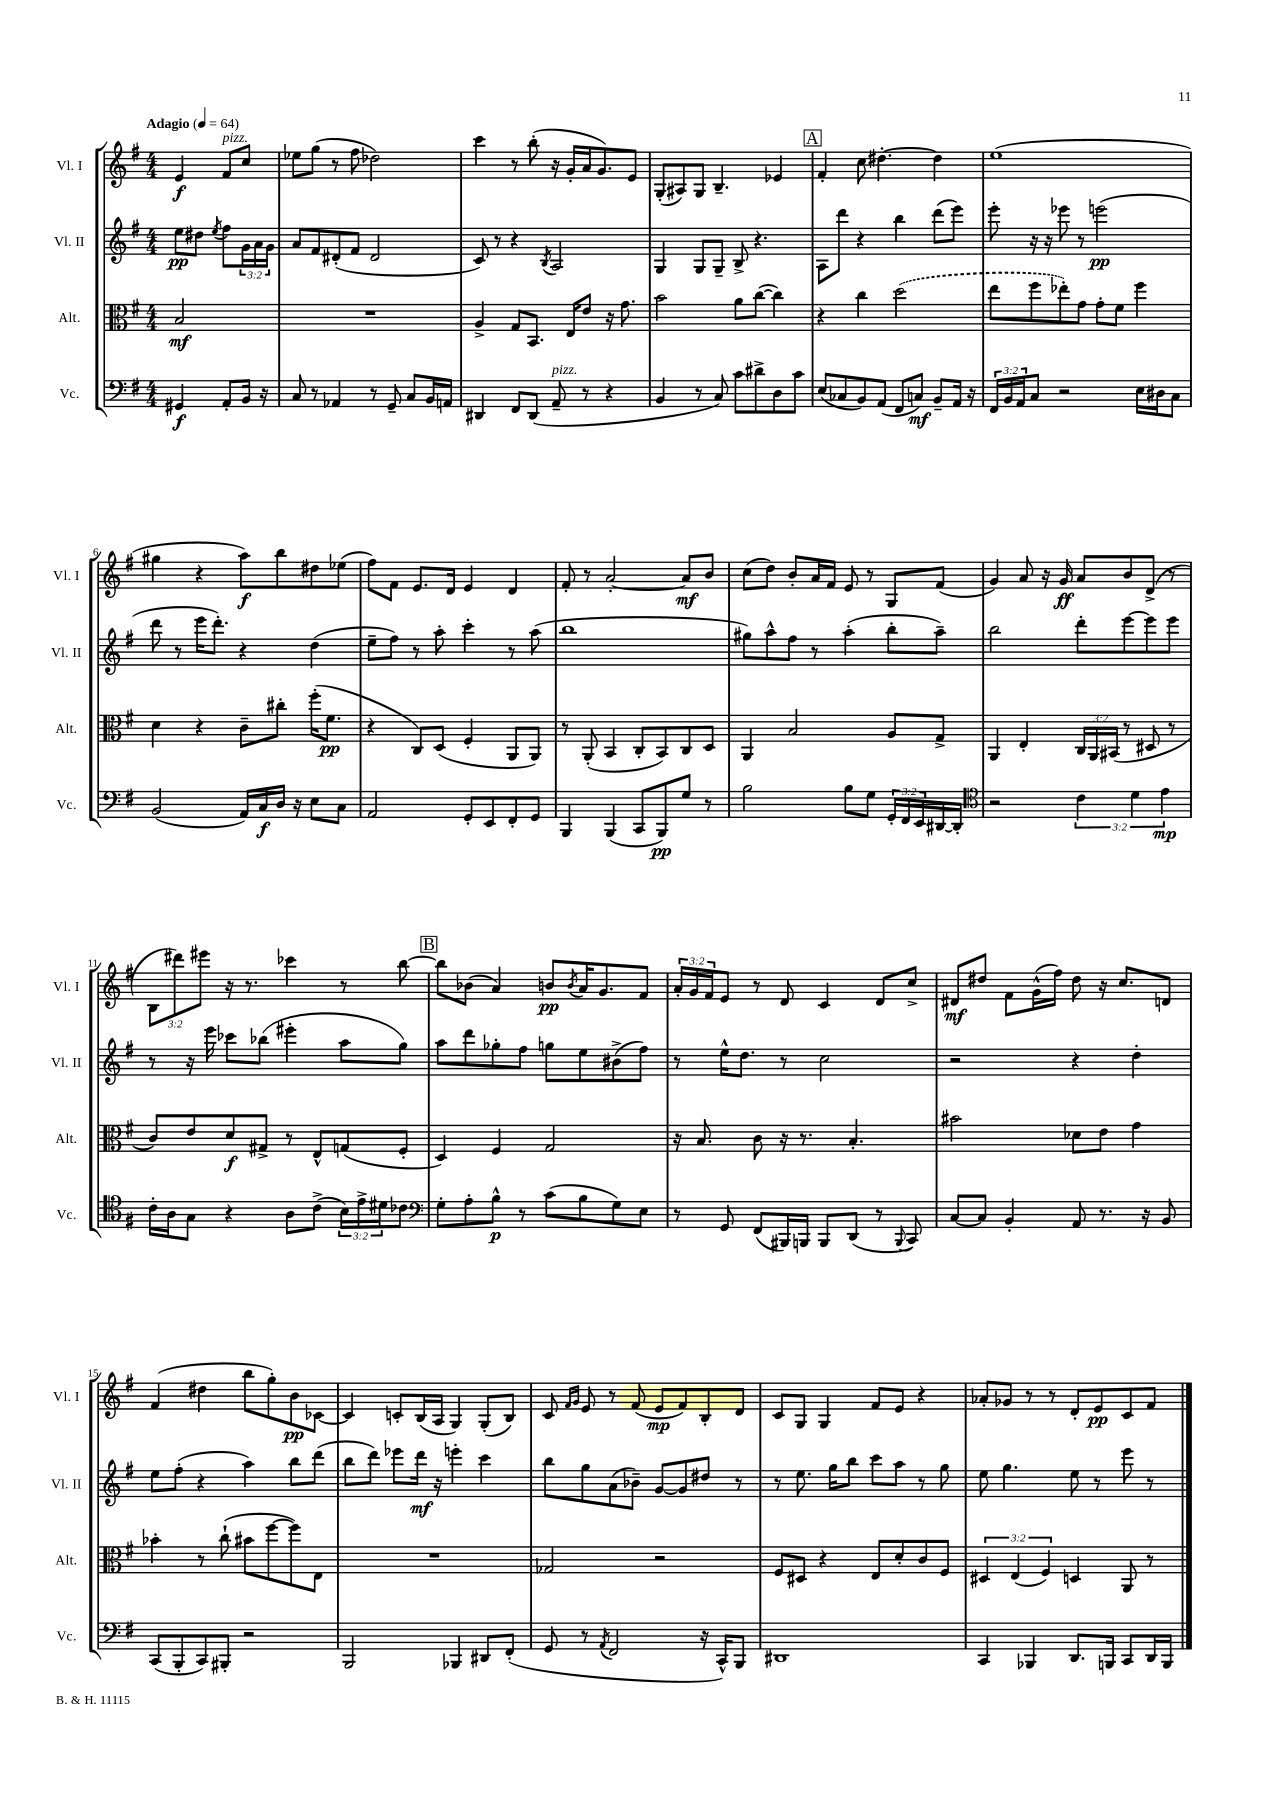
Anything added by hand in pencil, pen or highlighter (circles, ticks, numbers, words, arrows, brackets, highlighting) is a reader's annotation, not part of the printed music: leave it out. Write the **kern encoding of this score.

**kern	**dynam	**kern	**dynam	**kern	**dynam	**kern	**dynam
*part4	*part4	*part3	*part3	*part2	*part2	*part1	*part1
*staff4	*staff4	*staff3	*staff3	*staff2	*staff2	*staff1	*staff1
*I"Vc.	*	*I"Alt.	*	*I"Vl. II	*	*I"Vl. I	*
*I'Vc.	*	*I'Alt.	*	*I'Vl. II	*	*I'Vl. I	*
*clefF4	*	*clefC3	*	*clefG2	*	*clefG2	*
*k[f#]	*	*k[f#]	*	*k[f#]	*	*k[f#]	*
*M4/4	*	*M4/4	*	*M4/4	*	*M4/4	*
*MM64	*	*MM64	*	*MM64	*	*MM64	*
=	=	=	=	=	=	=	=
!	!	!	!	!	!	!LO:TX:a:B:t=Adagio	!
4GG#X/	f	2B/	mf	8ee\L	pp	4e/	f
.	.	.	.	8dd#X\J	.	.	.
.	.	.	.	8qee/	.	.	.
!	!	!	!	!	!	!LO:TX:a:i:t=pizz.	!
8AA'/L	.	.	.	8ff#\L	.	8f#/L	.
16BB/Jk	.	.	.	24g\L	.	8cc/J	.
.	.	.	.	24a\	.	.	.
16r	.	.	.	.	.	.	.
.	.	.	.	24g\JJ	.	.	.
=1	=1	=1	=1	=1	=1	=1	=1
8C/	.	1r	.	8a/L	.	8ee-X\L	.
8r	.	.	.	8f#/	.	(8gg\J	.
4AA-X/	.	.	.	(8d#X'/	.	8r	.
.	.	.	.	8f#/J	.	8ff#\	.
8r	.	.	.	2d#/	.	2dd-X\)	.
8GG~/	.	.	.	.	.	.	.
8C/L	.	.	.	.	.	.	.
16BB/L	.	.	.	.	.	.	.
16AAn/JJ	.	.	.	.	.	.	.
=2	=2	=2	=2	=2	=2	=2	=2
4DD#X/	.	4A^/	.	8c/)	.	4ccc\	.
.	.	.	.	8r	.	.	.
8FF#/L	.	8G/L	.	4r	.	8r	.
(8DD#/J	.	8.BB/J	.	.	.	(8bb'\	.
.	.	.	.	8qB/	.	.	.
!LO:TX:a:i:t=pizz.	!	!	!	!	!	!	!
8AA~/	.	.	.	2A/	.	16r	.
.	.	16E/KL	.	.	.	16g'/LL	.
8r	.	8e/J	.	.	.	16a/J	.
.	.	.	.	.	.	8.g/)	.
4r	.	16r	.	.	.	.	.
.	.	8.g\	.	.	.	.	.
.	.	.	.	.	.	8e/J	.
=3	=3	=3	=3	=3	=3	=3	=3
4BB/	.	2b\	.	4G/	.	(8G'/L	.
.	.	.	.	.	.	8A#X/)	.
8r	.	.	.	8G/L	.	8G/J	.
8C/)	.	.	.	8G~/J	.	4.B~/	.
8c\L	.	8a\L	.	8B^/	.	.	.
8d#X^\	.	([8cc\J	.	4.r	.	.	.
8D\	.	4cc\])	.	.	.	4e-X/	.
8c\J	.	.	.	.	.	.	.
!!LO:REH:place=s1:t=A
=4	=4	=4	=4	=4	=4	=4	=4
(8E/L	.	4r	.	8A\L	.	4f#'/	.
8C-X/	.	.	.	8ddd\J	.	.	.
8BB/)	.	4cc\	.	4r	.	8cc\	.
(8AA/J	.	.	.	.	.	[4.dd#X'\	.
8FF#/L	.	(2dd\	.	4bb\	.	.	.
8Cn/J)	mf	.	.	.	.	.	.
8BB~/L	.	.	.	(8ddd\L	.	4dd#\]	.
16AA/Jk	.	.	.	8eee\J)	.	.	.
16r	.	.	.	.	.	.	.
=5	=5	=5	=5	=5	=5	=5	=5
24FF#/LL	.	8ee\L	.	8eee'\	.	(1ee	.
24BB/	.	.	.	.	.	.	.
24AA/J	.	.	.	.	.	.	.
8C/J	.	8ff#\	.	16r	.	.	.
.	.	.	.	16r	.	.	.
2r	.	8ee-X'\)	.	8eee-X\	.	.	.
.	.	8g\J	.	8r	.	.	.
.	.	8g'\L	.	(2eeen\	pp	.	.
.	.	8f#\J	.	.	.	.	.
16E\LL	.	4ff#\	.	.	.	.	.
16D#X\J	.	.	.	.	.	.	.
8C\J	.	.	.	.	.	.	.
!!LO:LB:g=z
=6	=6	=6	=6	=6	=6	=6	=6
(2BB/	.	4d\	.	8ddd\	.	4gg#X\	.
.	.	.	.	8r	.	.	.
.	.	4r	.	16eee\KL	.	4r	.
.	.	.	.	8.ddd'\J)	.	.	.
16AA/LL)	.	8c~\L	.	4r	.	8aa\L)	f
16C/	f	.	.	.	.	.	.
16D/JJ	.	8cc#X'\J	.	.	.	8bb\	.
16r	.	.	.	.	.	.	.
8E\L	.	(16ff#'\KL	.	(4dd\	.	8dd#X\	.
.	.	8.f#\J	pp	.	.	.	.
8C\J	.	.	.	.	.	(8ee-X\J	.
=7	=7	=7	=7	=7	=7	=7	=7
2AA/	.	4r	.	8ee~\L	.	8ff#\L)	.
.	.	.	.	8ff#\J)	.	8f#\J	.
.	.	8C/L)	.	8r	.	8.e/L	.
.	.	(8D/J	.	8aa'\	.	.	.
.	.	.	.	.	.	16d/Jk	.
8GG'/L	.	4F#'/	.	4ccc'\	.	4e/	.
8EE/	.	.	.	.	.	.	.
8FF#'/	.	8AA/L	.	8r	.	4d/	.
8GG/J	.	8AA/J)	.	(8aa\	.	.	.
=8	=8	=8	=8	=8	=8	=8	=8
4BBB/	.	8r	.	1bb	.	8f#'/	.
.	.	(8AA'/	.	.	.	8r	.
(4BBB/	.	4BB/	.	.	.	[2a'/	.
8CC/L	.	8C'/L	.	.	.	.	.
8BBB/)	pp	8BB/)	.	.	.	.	.
8G/J	.	8C/	.	.	.	8a/L]	mf
8r	.	8D/J	.	.	.	8b/J	.
=9	=9	=9	=9	=9	=9	=9	=9
2B\	.	4AA/	.	8gg#X\L)	.	(8cc\L	.
.	.	.	.	8aa^^\	.	8dd\J)	.
.	.	2B/	.	8ff#\J	.	8b'/L	.
.	.	.	.	8r	.	16a/L	.
.	.	.	.	.	.	16f#/JJ	.
8B\L	.	.	.	(4aa'\	.	8e/	.
8G\J	.	.	.	.	.	8r	.
24GG'/LL	.	8A/L	.	8bb'\L	.	8G/L	.
24FF#/	.	.	.	.	.	.	.
24EE/	.	.	.	.	.	.	.
[16DD#X/	.	8G^/J	.	8aa~\J)	.	(8f#/J	.
16DD#'/JJ]	.	.	.	.	.	.	.
=10	=10	=10	=10	=10	=10	=10	=10
*clefC4	*	*	*	*	*	*	*
2r	.	4AA/	.	2bb\	.	4g/)	.
.	.	4E'/	.	.	.	8a/	.
.	.	.	.	.	.	16r	.
.	.	.	.	.	.	16g/	ff
6c\	.	24C/LL	.	8ddd'\L	.	8a/L	.
.	.	24AA/	.	.	.	.	.
.	.	(24BB#X/JJ	.	.	.	.	.
.	.	8r	.	[8eee\	.	8b/	.
6d\	.	.	.	.	.	.	.
.	.	8D#X/	.	8eee\]	.	(8d^/J	.
6e\	mp	.	.	.	.	.	.
.	.	8r	.	8eee\J	.	8r	.
!!LO:LB:g=z
=11	=11	=11	=11	=11	=11	=11	=11
16c'\LL	.	8c/L)	.	8r	.	12B\L	.
16A\J	.	.	.	.	.	.	.
.	.	.	.	.	.	12ddd#X\)	.
8G\J	.	8e/	.	16r	.	.	.
.	.	.	.	.	.	12eee#X\J	.
.	.	.	.	16eee\	.	.	.
4r	.	8d/	f	8ccc-X\L	.	16r	.
.	.	.	.	.	.	8.r	.
.	.	8G#X^/J	.	(8bb-X\J	.	.	.
8A\L	.	8r	.	4eee#X'\	.	4ccc-X\	.
(8c^\J	.	8E^^/L	.	.	.	.	.
24B\LL)	.	(8Gn/	.	8aa\L	.	8r	.
24e^\	.	.	.	.	.	.	.
24d#X\J	.	.	.	.	.	.	.
8c-X\J	.	8F#'/J	.	8gg\J)	.	[8bb\	.
!!LO:REH:place=s1:t=B
=12	=12	=12	=12	=12	=12	=12	=12
*clefF4	*	*	*	*	*	*	*
8G'\L	.	4D/)	.	8aa\L	.	8bb\L]	.
8A'\	.	.	.	8ddd\	.	(8b-X\J	.
8B^^\J	p	4F#/	.	8gg-X'\	.	4a/)	.
8r	.	.	.	8ff#\J	.	.	.
(8c\L	.	2G/	.	8ggn\L	.	8bn/L	pp
.	.	.	.	.	.	8qb/	.
8B\	.	.	.	8ee\	.	16a/K	.
.	.	.	.	.	.	8.g/	.
8G\)	.	.	.	(8b#X^\	.	.	.
8E\J	.	.	.	8ff#\J)	.	8f#/J	.
=13	=13	=13	=13	=13	=13	=13	=13
8r	.	16r	.	8r	.	24a'/LL	.
.	.	.	.	.	.	24g/	.
.	.	8.B/	.	.	.	.	.
.	.	.	.	.	.	24f#/J	.
8GG/	.	.	.	16ee^^\KL	.	8e/J	.
.	.	.	.	8.dd\J	.	.	.
(8FF#/L	.	8c\	.	.	.	8r	.
16BBB#X/L)	.	16r	.	8r	.	8d/	.
16BBBn/JJ	.	8.r	.	.	.	.	.
8BBB/L	.	.	.	2cc\	.	4c/	.
(8DD/J	.	4.B'/	.	.	.	.	.
8r	.	.	.	.	.	8d/L	.
8qqBBB/	.	.	.	.	.	.	.
8CC/)	.	.	.	.	.	8cc^/J	.
=14	=14	=14	=14	=14	=14	=14	=14
[8C/L	.	2b#X\	.	2r	.	8d#X/L	mf
8C/J]	.	.	.	.	.	8dd#X/J	.
4BB'/	.	.	.	.	.	8f#\L	.
.	.	.	.	.	.	(16g^^\L	.
.	.	.	.	.	.	16ff#\JJ)	.
8AA/	.	8d-X\L	.	4r	.	8dd#\	.
8.r	.	8e\J	.	.	.	16r	.
.	.	.	.	.	.	8.cc/L	.
.	.	4g\	.	4dd'\	.	.	.
16r	.	.	.	.	.	.	.
8BB/	.	.	.	.	.	8dn/J	.
!!LO:LB:g=z
=15	=15	=15	=15	=15	=15	=15	=15
(8CC/L	.	4b-X'\	.	8ee\L	.	(4f#/	.
8BBB'/	.	.	.	(8ff#'\J	.	.	.
8CC/)	.	8r	.	4r	.	4dd#X\	.
8BBB#X'/J	.	(8cc`\	.	.	.	.	.
2r	.	8b#X\L	.	4aa\)	.	8bb\L	.
.	.	[8ff#\	.	.	.	8gg'\)	.
.	.	8ff#\])	.	8bb\L	.	8b\	pp
.	.	8E\J	.	(8ddd\J	.	[8c-X\J	.
=16	=16	=16	=16	=16	=16	=16	=16
2BBB/	.	1r	.	8bb\L	.	4c-/]	.
.	.	.	.	8ddd\J)	.	.	.
.	.	.	.	8eee-X\L	.	8cn'/L	.
.	.	.	.	16ddd\Jk	mf	(16B/L	.
.	.	.	.	16r	.	16A/JJ	.
4BBB-X/	.	.	.	4eeen'\	.	4G/)	.
8DD#X/L	.	.	.	4ccc\	.	(8G'/L	.
(8FF#'/J	.	.	.	.	.	8B/J)	.
=17	=17	=17	=17	=17	=17	=17	=17
8GG/	.	2G-X/	.	8bb\L	.	8c/	.
.	.	.	.	.	.	16qqf#/LL	.
.	.	.	.	.	.	16qqg/JJ	.
8r	.	.	.	8gg\	.	8e/	.
8qAA/	.	.	.	.	.	.	.
2FF#/	.	.	.	(8a\	.	8r	.
.	.	.	.	8b-X~\J)	.	(8f#/	.
.	.	2r	.	[8g/L	.	8e/L	mp
.	.	.	.	8g/]	.	8f#/)	.
16r	.	.	.	8dd#X/J	.	8B'/	.
16CC^^/KL)	.	.	.	.	.	.	.
8BBB/J	.	.	.	8r	.	8d/J	.
=18	=18	=18	=18	=18	=18	=18	=18
1DD#X	.	8F#/L	.	8r	.	8c/L	.
.	.	8D#X/J	.	8.ee\	.	8G/J	.
.	.	4r	.	.	.	4G/	.
.	.	.	.	16gg\KL	.	.	.
.	.	.	.	8bb\J	.	.	.
.	.	8E/L	.	8ccc\L	.	8f#/L	.
.	.	8d'/	.	8aa\J	.	8e/J	.
.	.	8c/	.	8r	.	4r	.
.	.	8F#/J	.	8gg\	.	.	.
=19	=19	=19	=19	=19	=19	=19	=19
4CC/	.	6D#X/	.	8ee\	.	8a-X'/L	.
.	.	.	.	4.gg\	.	8g-X/J	.
.	.	(6E/	.	.	.	.	.
4BBB-X/	.	.	.	.	.	8r	.
.	.	6F#/)	.	.	.	.	.
.	.	.	.	.	.	8r	.
8.DD/L	.	4Dn/	.	8ee\	.	8d'/L	.
.	.	.	.	8r	.	8e/	pp
16BBBn/Jk	.	.	.	.	.	.	.
8CC/L	.	8AA/	.	8eee\	.	8c/	.
16DD/L	.	8r	.	8r	.	8f#/J	.
16BBB/JJ	.	.	.	.	.	.	.
==	==	==	==	==	==	==	==
*-	*-	*-	*-	*-	*-	*-	*-
